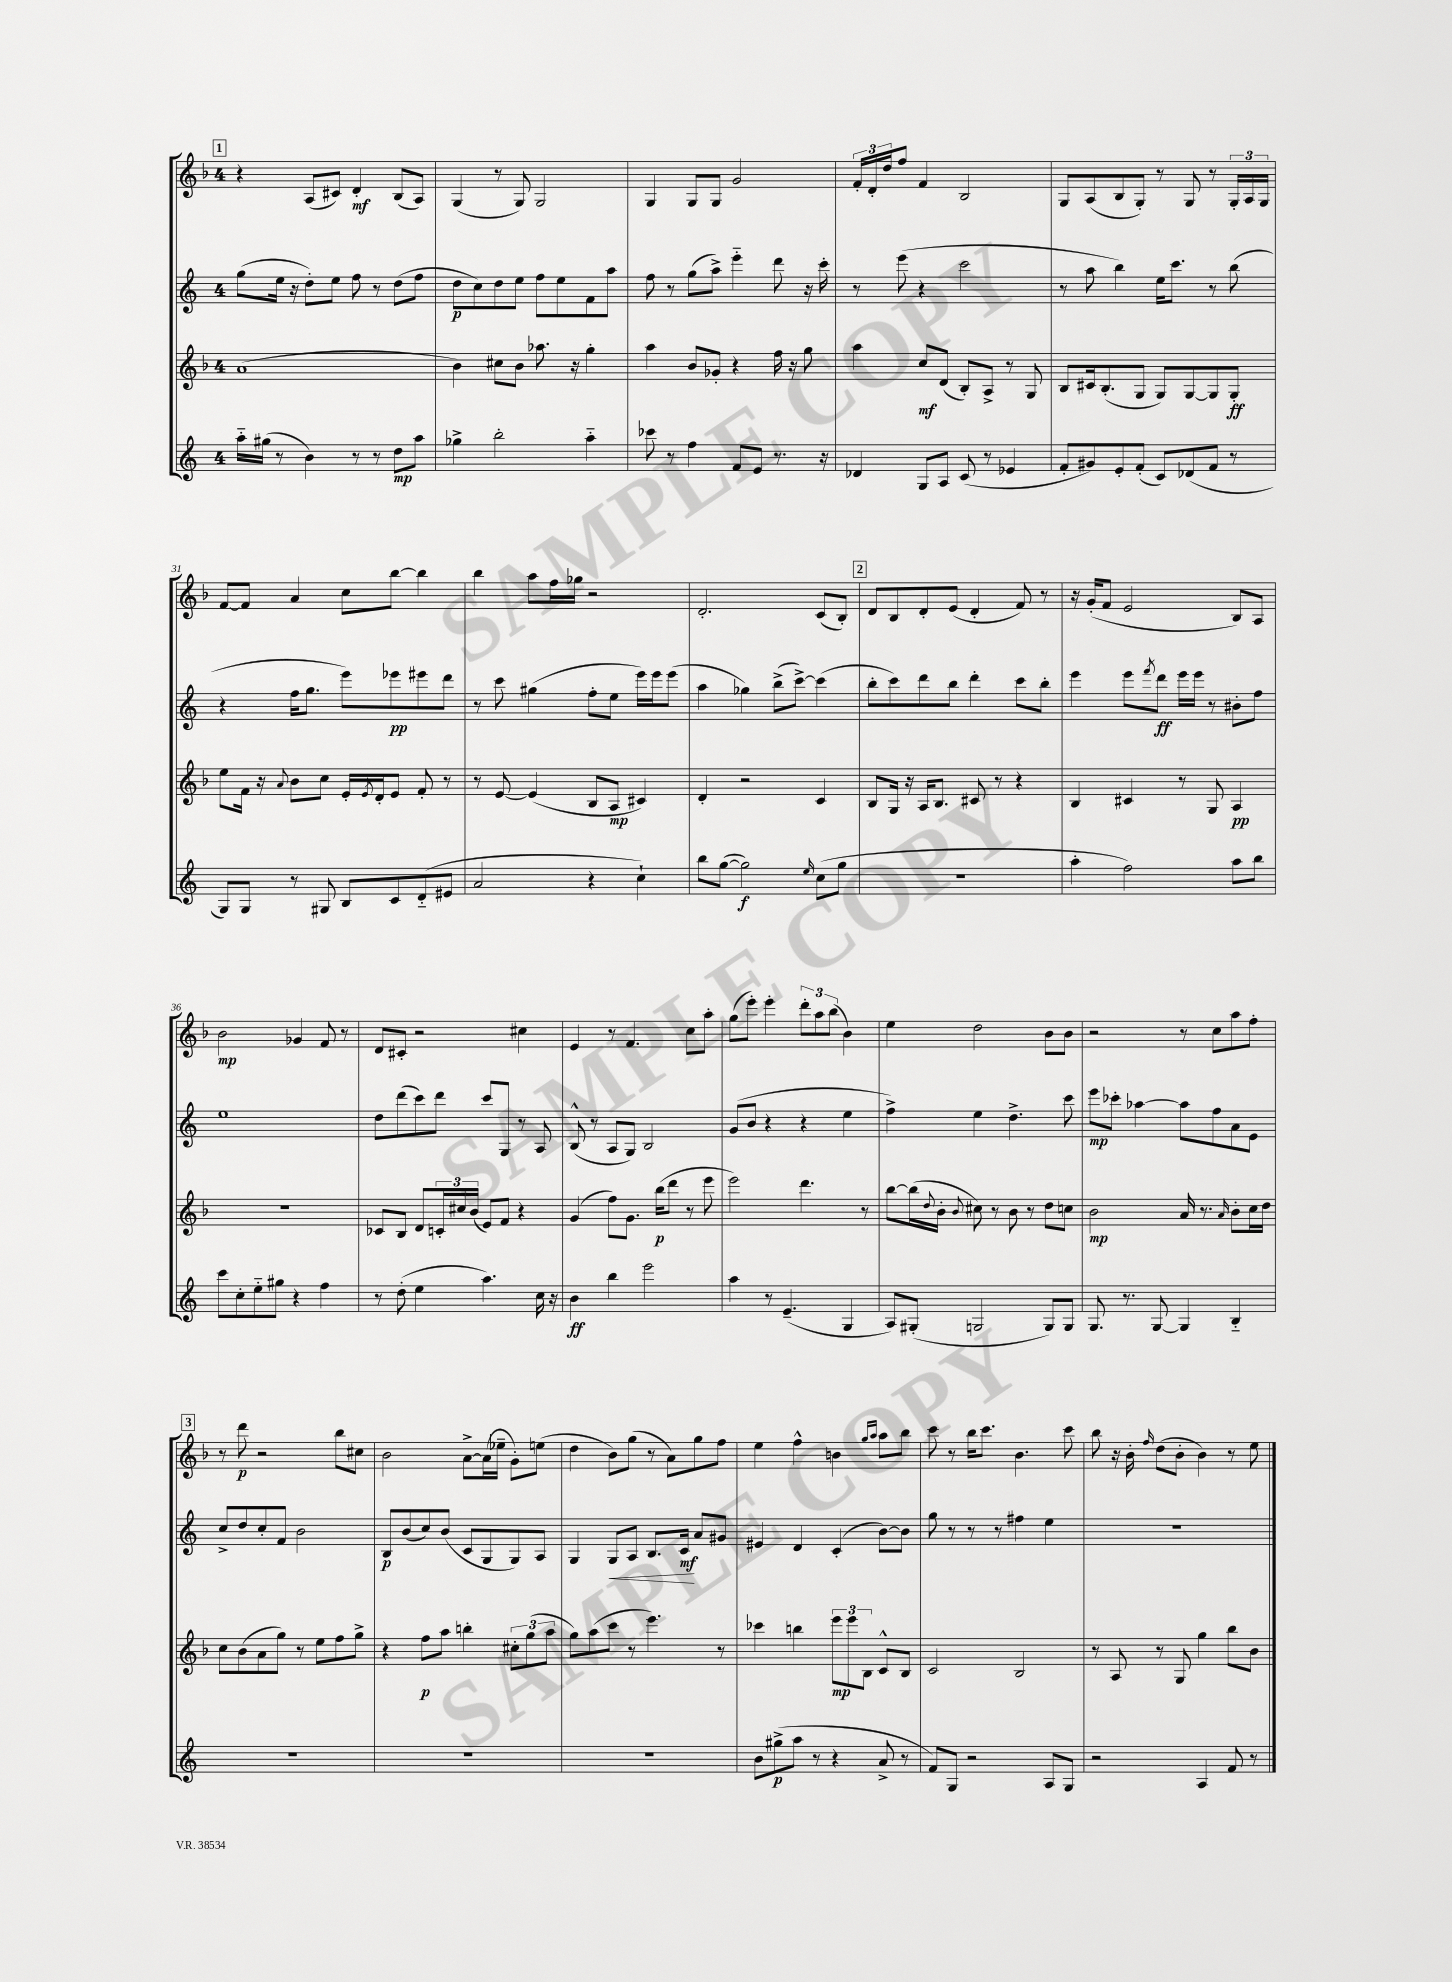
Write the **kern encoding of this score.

**kern	**kern	**kern	**kern
*staff4	*staff3	*staff2	*staff1
*clefG2	*clefG2	*clefG2	*clefG2
*k[]	*k[b-]	*k[]	*k[b-]
*M4/4	*M4/4	*M4/4	*M4/4
16aa'~\LL	(1a	(8gg\L	4r
(16gg#\JJ	.	.	.
8r	.	16ee\Jk	.
.	.	16r	.
4b\)	.	8dd'\L)	(8A/L
.	.	8ee\J	8c#/J)
8r	.	8ff\	4d'/
8r	.	8r	.
8dd\L	.	(8dd\L	(8B-/L
8aa\J	.	8ff\J	8A/J)
=	=	=	=
4gg-^\	4b-\)	8dd\L	(4G/
.	.	8cc\)	.
2bb'\	8cc#\L	8dd\	8r
.	8b-\J	8ee\J	8G/)
.	8.aa-\	8ff\L	2G/
.	.	8ee\	.
.	16r	.	.
4aa'~\	4gg'\	8f\	.
.	.	8aa\J	.
=	=	=	=
8ccc-\	4aa\	8ff\	4G/
8r	.	8r	.
4ff\	8b-/L	(8gg\L	8G/L
.	8g-'/J	8aa^\J)	8G/J
8f/L	4r	4eee'~\	2g/
8e/J	.	.	.
8.r	16ff\	8ddd\	.
.	16r	.	.
.	8gg\	16r	.
16r	.	16ccc'\	.
=	=	=	=
4d-/	4aa\	8r	24f'/LL
.	.	.	24d'/
.	.	.	24dd/J
.	.	(8eee\	8ff/J
8G/L	8cc/L	4r	4f/
8A/J	(8d/J	.	.
(8c/	8B-'/L)	2ccc\	2B-/
8r	8A^/J	.	.
4e-/	8r	.	.
.	8G/	.	.
=	=	=	=
8f'/L	8B-/L	8r	8G/L
8g#/)	16c#/k	8aa\	(8A/
.	(8.B-'/	.	.
8e'/	.	4bb\)	8B-/
(8f'/J	8G/J	.	8G'/J)
8c/L)	8G/L)	16ee\LK	8r
.	.	8.ccc\J	.
(8d-/	[8G/	.	8G/
8f/J	8G/]	8r	8r
8r	8G'/J	(8bb\	24G'/LL
.	.	.	24A/
.	.	.	24G/JJ
=	=	=	=
8G/L)	8ee\L	4r	[8f/L
8G/J	16f\Jk	.	8f/]J
.	16r	.	.
.	8qqa/	.	.
8r	8b-\L	16ff\LK	4a/
.	.	8.gg\J	.
8G#/	8cc\J	.	.
8B/L	16e'/LL	8eee\L)	8cc\L
.	8qe/	.	.
.	16d'/J	.	.
8c/	8e/J	8eee-\	[8bb-\J
(8d'~/	8f'/	8eee#\	4bb-\]
8e#/J	8r	8ddd\J	.
=	=	=	=
2a/	8r	8r	4bb-\
.	[8e/	8ccc\	.
.	(4e/]	(4gg#\	8aa\L
.	.	.	16ff\L
.	.	.	16gg-\JJ
4r	8B-/L	8ff'\L	2r
.	8A/J	8ee\J	.
4cc`\)	4c#/)	16eee\LL)	.
.	.	16eee\J	.
.	.	(8eee\J	.
=	=	=	=
8bb\L	4d'/	4aa\	2.d'/
([8gg\J	.	.	.
2gg\])	2r	4gg-\)	.
.	.	(8bb^\L	.
.	.	[8ccc^\J)	.
16qqee/	.	.	.
(8cc\L	4c/	(4ccc\]	(8c/L
8gg\J	.	.	8B-'/J)
=	=	=	=
1r	8B-/L	8bb'\L	8d/L
.	16G/Jk	8ccc\)	8B-/
.	16r	.	.
.	16A/LK	8ddd\	8d'/
.	8.B-/J	.	.
.	.	8bb\J	(8e/J
.	8c#/	4ddd'\	4d'/
.	8r	.	.
.	4r	8ccc\L	8f/)
.	.	8bb'\J	8r
=	=	=	=
4aa'\	4B-/	4eee\	16r
.	.	.	(16g'/LK
.	.	.	8f/J
2ff\)	4c#/	8eee\L	2e/
.	.	8qfff/	.
.	.	8ddd\J	.
.	8r	16eee\LL	.
.	.	16eee\JJ	.
.	8G/	8r	.
8aa\L	4A/	8b#'\L	8B-/L)
8bb\J	.	8ff\J	8A/J
=	=	=	=
8ccc\L	1r	1ee	2b-\
8cc'\	.	.	.
8ee'~\	.	.	.
8gg#\J	.	.	.
4r	.	.	4g-/
4ff\	.	.	8f/
.	.	.	8r
=	=	=	=
8r	8c-/L	8dd\L	8d/L
(8dd'\	8B-/J	(8ddd\	8c#'/J
4ee\	8d/L	8ccc\)	2r
.	24c'/L	8ddd\J	.
.	24cc#/	.	.
.	(24b-/JJ	.	.
4.aa\)	8e/L)	8ccc/L	.
.	8f/J	8G/J	.
.	4r	8r	4cc#\
16cc\	.	8A/	.
16r	.	.	.
=	=	=	=
4b\	(4g/	(8B^^/	4e/
.	.	8r	.
4bb\	8ff\L)	8A/L	8r
.	8.g\J	8G/J)	4.f/
2eee\	.	2B/	.
.	(16bb-\LK	.	.
.	8ddd\J	.	.
.	8r	.	8cc\L
.	8eee\	.	8aa'\J
=	=	=	=
4aa\	2eee\)	(8g/L	(8gg\L
.	.	8b/J	8eee'\J)
8r	.	4r	4eee'\
(4.e~/	.	.	.
.	4.ddd\	4r	12ddd'\L
.	.	.	12aa\
.	.	.	(12bb-\J
4G/	.	4ee\	4b-\)
.	8r	.	.
=	=	=	=
8A/L)	[8bb-\L	4ff^\)	4ee\
(8G#'/J	(16bb-\]L	.	.
.	8qqdd/	.	.
.	16b-'\JJ	.	.
.	8qqb-/	.	.
2G/	8cc#\)	4ee\	2dd\
.	8r	.	.
.	8b-\	4.dd^\	.
.	8r	.	.
8G/L)	8dd\L	.	8b-\L
8G/J	8cc\J	8ccc\	8b-\J
=	=	=	=
8.G/	2b-\	8eee\L	2r
.	.	8ccc-'\J	.
8.r	.	.	.
.	.	[4aa-\	.
[8G/	.	.	.
4G/]	16a/	8aa-\]L	8r
.	8.r	.	.
.	.	8ff\	8cc\L
.	16qqa/	.	.
4B'~/	8b-'\L	8a\	8aa\
.	16cc\L	8e\J	8ff'\J
.	16dd\JJ	.	.
=	=	=	=
1r	8cc\L	8cc^/L	8r
.	(8b-\	8dd/	8ddd\
.	8a\	8cc'/	2r
.	8gg\J)	8f/J	.
.	8r	2b\	.
.	8ee\L	.	.
.	8ff\	.	8bb-\L
.	8gg^\J	.	8cc#\J
=	=	=	=
1r	4r	8B/L	2b-\
.	.	(8b/	.
.	8ff\L	8cc/)	.
.	8aa\J	(8b/J	.
.	4bb'\	8c/L	[8a^\L
.	.	8G/	(16a\]L
.	.	.	16ee-~\JJ
.	12cc#'\L	8G/)	8g'\L)
.	(12gg\	.	.
.	.	8A/J	(8ee\J
.	12aa\J	.	.
=	=	=	=
1r	8gg\L)	4G/	4dd\
.	(8aa\	.	.
.	8ccc\J	8G/L	8b-\L)
.	8r	8A/J	(8gg\J
.	4.eee\)	8.B/L	8r
.	.	.	8a\L)
.	.	16c/Jk	.
.	.	8a/L	8gg\
.	8r	8g#/J	8ff\J
=	=	=	=
8b\L	4ccc-\	4e#/	4ee\
(8gg#^\	.	.	.
8aa\J	4bb\	4d/	4ff^^\
8r	.	.	.
4r	12eee\L	(4c'/	4b\
.	12eee\	.	.
.	12B-\J	.	.
.	.	.	16qqgg/LL
.	.	.	16qqaa/JJ
8a^/	8c^^/L	[8b\L)	8aa\L
8r	8B-/J	8b\]J	8bb-\J
=	=	=	=
8f/L)	2c/	8gg\	8ccc\
8G/J	.	8r	8r
2r	.	8r	16bb-\LK
.	.	.	8.ccc\J
.	.	8r	.
.	2B-/	4ff#\	4.b-\
8A/L	.	4ee\	.
8G/J	.	.	8ccc\
=	=	=	=
2r	8r	1r	8bb-\
.	8A/	.	16r
.	.	.	16b-'\
.	.	.	16qqff/
.	8r	.	(8dd\L
.	8G/	.	8b-'\J
4A/	4gg\	.	4b-\)
8f/	8bb-\L	.	8r
8r	8b-\J	.	8ee\
==	==	==	==
*-	*-	*-	*-
